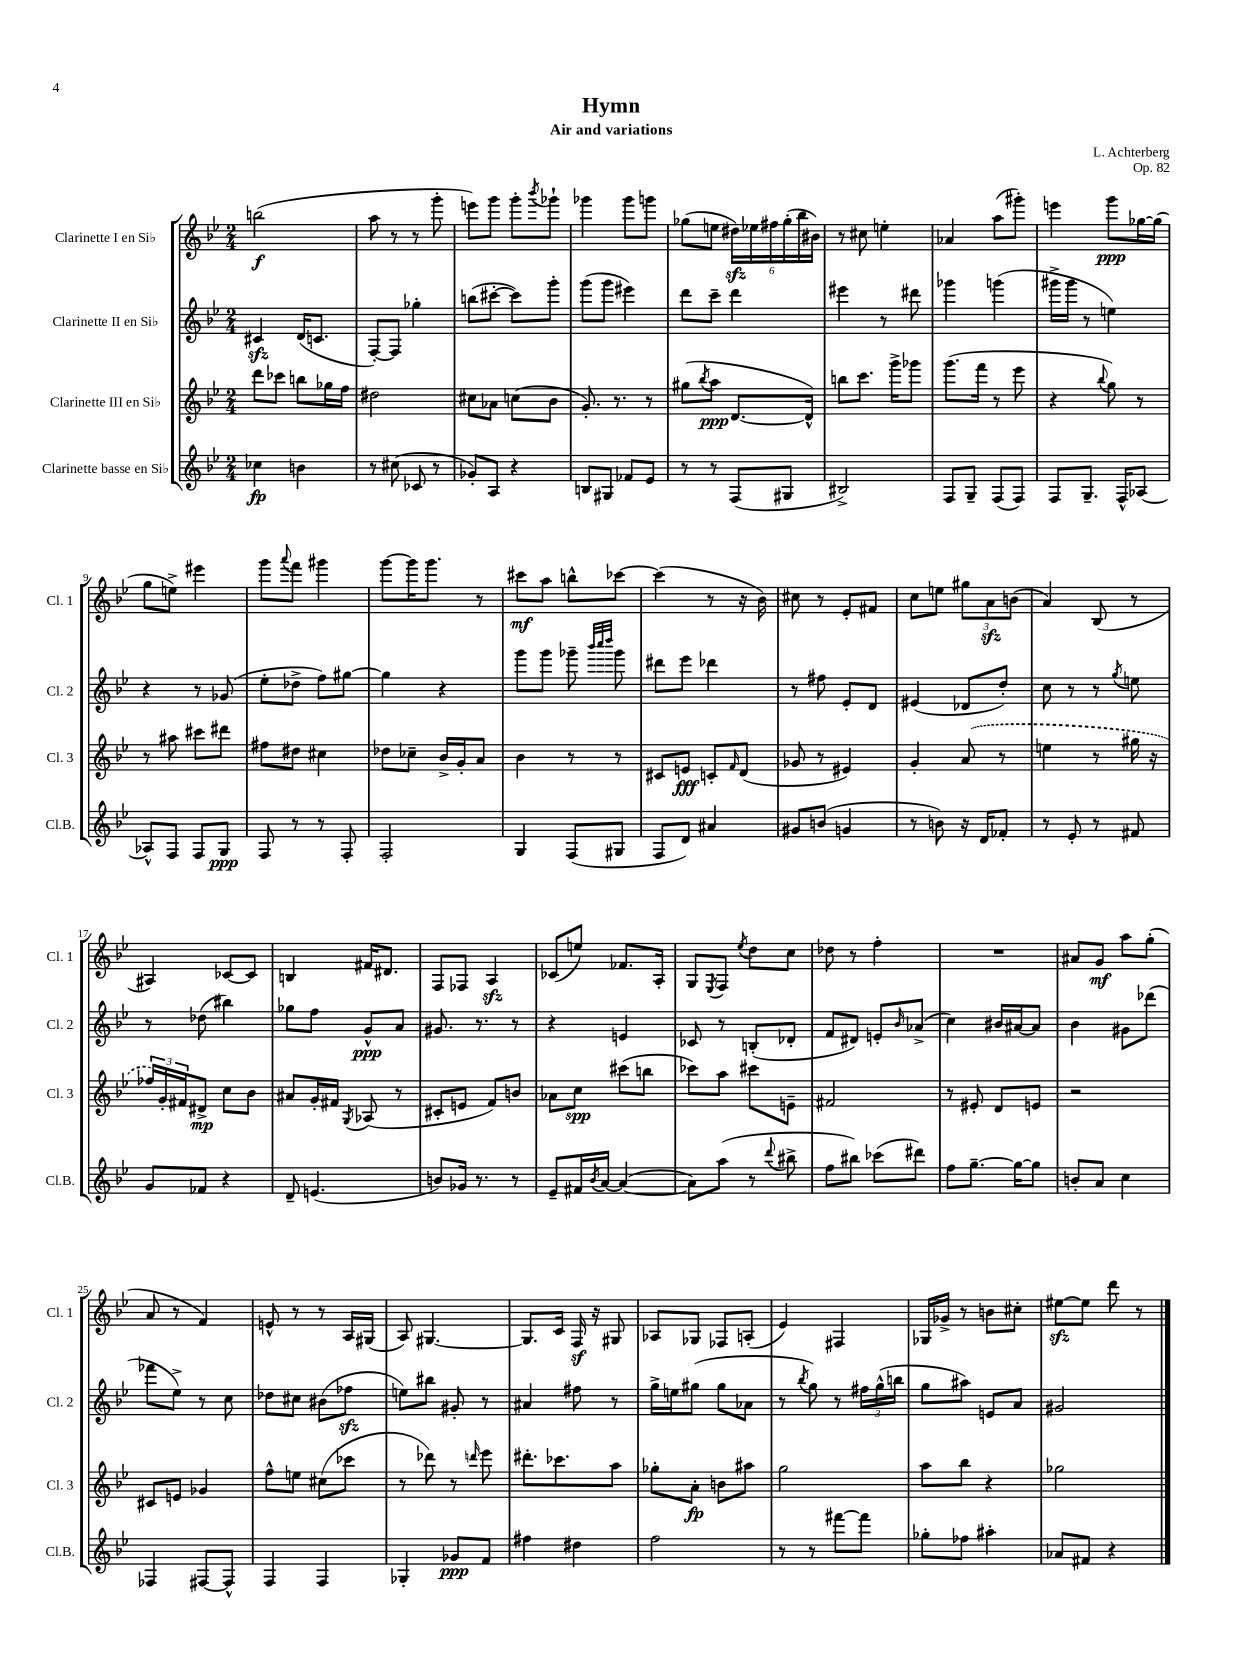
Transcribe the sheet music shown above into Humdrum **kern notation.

**kern	**dynam	**kern	**dynam	**kern	**dynam	**kern	**dynam
*part4	*part4	*part3	*part3	*part2	*part2	*part1	*part1
*staff4	*staff4	*staff3	*staff3	*staff2	*staff2	*staff1	*staff1
*I"Clarinette basse en Si♭	*	*I"Clarinette III en Si♭	*	*I"Clarinette II en Si♭	*	*I"Clarinette I en Si♭	*
*I'Cl.B.	*	*I'Cl. 3	*	*I'Cl. 2	*	*I'Cl. 1	*
*clefG2	*	*clefG2	*	*clefG2	*	*clefG2	*
*k[b-e-]	*	*k[b-e-]	*	*k[b-e-]	*	*k[b-e-]	*
*M2/4	*	*M2/4	*	*M2/4	*	*M2/4	*
=1	=1	=1	=1	=1	=1	=1	=1
4cc-X\	fp	8ddd\L	.	4c#Xzz/	.	(2bbn\	f
.	.	8ccc-X\J	.	.	.	.	.
4bn\	.	8bbn\L	.	(16d/KL	.	.	.
.	.	.	.	8.cn/J	.	.	.
.	.	16gg-X\L	.	.	.	.	.
.	.	16ff\JJ	.	.	.	.	.
=2	=2	=2	=2	=2	=2	=2	=2
8r	.	2dd#X\	.	[8F'/L)	.	8aa\	.
(8cc#X\	.	.	.	8F/J]	.	8r	.
8c-X/	.	.	.	4gg-X'\	.	8r	.
8r	.	.	.	.	.	8ggg'\	.
=3	=3	=3	=3	=3	=3	=3	=3
8g-X'/L)	.	8cc#X\L	.	(8bbn\L	.	8eeen\L)	.
8A/J	.	8a-X\J	.	[8ccc#X'\J	.	8ggg\J	.
4r	.	(8ccn\L	.	8ccc#\L])	.	8ggg'\L	.
.	.	.	.	.	.	8qbbb-/	.
.	.	8b-\J	.	8ggg'\J	.	8ggg-X`\J	.
=4	=4	=4	=4	=4	=4	=4	=4
8Bn/L	.	8.g'/)	.	(8ggg\L	.	4ggg-X\	.
8G#X/J	.	.	.	8ggg\J	.	.	.
.	.	8.r	.	.	.	.	.
8f-X/L	.	.	.	4eee#X\)	.	8ggg-\L	.
8e-/J	.	8r	.	.	.	8gggn\J	.
=5	=5	=5	=5	=5	=5	=5	=5
8r	.	(8gg#X\L	.	8ddd\L	.	(8gg-X\L	.
.	.	8qbb-/	.	.	.	.	.
8r	.	8aa\J	ppp	8ccc~\J	.	8een\J	.
(8F/L	.	[8.d/L	.	4ddd\	.	24dd#Xzz\LL)	.
.	.	.	.	.	.	24ee-X\	.
.	.	.	.	.	.	24ff#X\	.
8G#X/J	.	.	.	.	.	(24gg-'\	.
.	.	.	.	.	.	24bb-\	.
.	.	16d^^/Jk])	.	.	.	.	.
.	.	.	.	.	.	24b#X\JJ)	.
=6	=6	=6	=6	=6	=6	=6	=6
2B#X^/)	.	8bbn\L	.	4eee#X\	.	8r	.
.	.	8.ccc\J	.	.	.	8cc#X\	.
.	.	.	.	8r	.	4een'\	.
.	.	16ggg^\KL	.	.	.	.	.
.	.	8ggg-X\J	.	8ddd#X\	.	.	.
=7	=7	=7	=7	=7	=7	=7	=7
8F/L	.	(8.ggg\L	.	4ggg-X\	.	4a-X/	.
8G~/J	.	.	.	.	.	.	.
.	.	16fff\Jk	.	.	.	.	.
(8F/L	.	8r	.	(4gggn\	.	(8aa\L	.
8F/J)	.	8eee-\	.	.	.	8ggg#X'\J)	.
=8	=8	=8	=8	=8	=8	=8	=8
8F/L	.	4r	.	16ggg#X^\LL	.	4eeen\	.
.	.	.	.	16ggg#\JJ	.	.	.
8.G~/J	.	.	.	8r	.	.	.
.	.	8qqbb-/	.	.	.	.	.
.	.	8gg\)	.	4een\)	.	8ggg\L	ppp
16F^^/KL	.	.	.	.	.	.	.
[8A-X/J	.	8r	.	.	.	[16gg-X\L	.
.	.	.	.	.	.	(16gg-\JJ]	.
!!LO:LB:g=z
=9	=9	=9	=9	=9	=9	=9	=9
8A-X^^/L]	.	8r	.	4r	.	8gg\L	.
8F/J	.	8aa#X\	.	.	.	8een^\J)	.
8F/L	.	8ccc#X\L	.	8r	.	4eee#X\	.
8G/J	ppp	8ddd#X\J	.	(8g-X/	.	.	.
=10	=10	=10	=10	=10	=10	=10	=10
8F/	.	8ff#X\L	.	8ee-'\L	.	8ggg\L	.
.	.	.	.	.	.	8qqaaa/	.
8r	.	8dd#X\J	.	8dd-X^\J	.	8fff\J	.
8r	.	4cc#X\	.	8ff\L)	.	4ggg#X\	.
8F'/	.	.	.	[8gg#X\J	.	.	.
=11	=11	=11	=11	=11	=11	=11	=11
2F'/	.	8dd-X\L	.	4gg#\]	.	[8ggg\L	.
.	.	8cc-X~\J	.	.	.	16ggg\K]	.
.	.	.	.	.	.	8.ggg\J	.
.	.	16b-^/LL	.	4r	.	.	.
.	.	16g'/J	.	.	.	.	.
.	.	8a/J	.	.	.	8r	.
=12	=12	=12	=12	=12	=12	=12	=12
4G/	.	4b-\	.	8ggg\L	.	8ccc#X\L	mf
.	.	.	.	8ggg\J	.	8aa\J	.
(8F/L	.	8r	.	8ggg-X~\	.	8bbn^^\L	.
.	.	.	.	32qqbbb-/LLL	.	.	.
.	.	.	.	32qqcccc/	.	.	.
.	.	.	.	32qqdddd/JJJ	.	.	.
8G#X/J	.	8r	.	8ggg-\	.	[8ccc-X\J	.
=13	=13	=13	=13	=13	=13	=13	=13
8F/L	.	8c#X/L	.	8ddd#X\L	.	(4ccc-\]	.
8d/J)	.	8en/J	fff	8eee-\J	.	.	.
4a#X/	.	8cn'/L	.	4ddd-X\	.	8r	.
.	.	16qqf/	.	.	.	.	.
.	.	(8d/J	.	.	.	16r	.
.	.	.	.	.	.	16b-\)	.
=14	=14	=14	=14	=14	=14	=14	=14
8g#X/L	.	8g-X/	.	8r	.	8cc#X\	.
(8bn/J	.	8r	.	8ff#X\	.	8r	.
4gn/	.	4e#X/)	.	8e-'/L	.	8e-'/L	.
.	.	.	.	8d/J	.	8f#X/J	.
=15	=15	=15	=15	=15	=15	=15	=15
8r	.	4g'/	.	(4e#X/	.	8cc\L	.
8bn\)	.	.	.	.	.	8een\J	.
16r	.	(8a/	.	8d-X/L	.	12gg#X\L	.
16d/KL	.	.	.	.	.	.	.
.	.	.	.	.	.	12azz\	.
8f-X'/J	.	8r	.	8dd'/J)	.	.	.
.	.	.	.	.	.	(12bn\J	.
=16	=16	=16	=16	=16	=16	=16	=16
8r	.	4een\	.	8cc\	.	4a/)	.
8e-'/	.	.	.	8r	.	.	.
8r	.	8r	.	8r	.	(8B-/	.
.	.	.	.	8qgg/	.	.	.
8f#X/	.	16gg#X\	.	8een\	.	8r	.
.	.	16r	.	.	.	.	.
!!LO:LB:g=z
=17	=17	=17	=17	=17	=17	=17	=17
8g/L	.	24ff-X/LL)	.	8r	.	4A#X/)	.
.	.	24g'/	.	.	.	.	.
.	.	24f#X/J	.	.	.	.	.
8f-X/J	.	8d#X^/J	mp	(8dd-X\	.	.	.
4r	.	8cc\L	.	4bb#X\)	.	[8c-X/L	.
.	.	8b-\J	.	.	.	8c-/J]	.
=18	=18	=18	=18	=18	=18	=18	=18
8d~/	.	8a#X/L	.	8gg-X\L	.	4Bn/	.
(4.en/	.	16g'/L	.	8ff\J	.	.	.
.	.	16f#X/JJ	.	.	.	.	.
.	.	8qG/	.	.	.	.	.
.	.	(8A-X/	.	8g^^/L	ppp	16f#X/KL	.
.	.	.	.	.	.	8.d#X/J	.
.	.	8r	.	8a/J	.	.	.
=19	=19	=19	=19	=19	=19	=19	=19
8bn/L)	.	8c#X'/L	.	8.g#X/	.	8F/L	.
16g-X/Jk	.	8en/J	.	.	.	8F-X/J	.
8.r	.	.	.	8.r	.	.	.
.	.	8f/L)	.	.	.	4Azz/	.
8r	.	8bn/J	.	8r	.	.	.
=20	=20	=20	=20	=20	=20	=20	=20
8e-~/L	.	8a-X\L	.	4r	.	(8c-X/L	.
16f#X/L	.	8cc\J	spp	.	.	8een/J)	.
8qb-/	.	.	.	.	.	.	.
[16a/JJ	.	.	.	.	.	.	.
(4a/_	.	(8ccc#X\L	.	4en/	.	8.f-X/L	.
.	.	8bbn\J	.	.	.	.	.
.	.	.	.	.	.	16A'/Jk	.
=21	=21	=21	=21	=21	=21	=21	=21
8a\L])	.	8ccc-X\L)	.	8c-X/	.	8G/L	.
.	.	.	.	.	.	8qE-/	.
(8aa\J	.	8aa\J	.	8r	.	8F/J	.
.	.	.	.	.	.	8qee-/	.
8r	.	8ccc#X\L	.	(8Bn'/L	.	8dd\L	.
8qqddd/	.	.	.	.	.	.	.
8bb#X^\	.	8en~\J	.	8d-X'/J	.	8cc\J	.
=22	=22	=22	=22	=22	=22	=22	=22
8ff\L	.	2f#X/	.	8f/L	.	8dd-X\	.
8bb#X\J)	.	.	.	8d#X/J)	.	8r	.
(8ccc-X\L	.	.	.	8en'/L	.	4ff'\	.
.	.	.	.	16qqb-/	.	.	.
8ddd#X\J)	.	.	.	(8a-X^/J	.	.	.
=23	=23	=23	=23	=23	=23	=23	=23
8ff\L	.	8r	.	4cc\)	.	2r	.
[8.gg~\J	.	8e#X'/	.	.	.	.	.
.	.	8d/L	.	16b#X/LL	.	.	.
16gg\KL_	.	.	.	[16a#X/J	.	.	.
8gg\J]	.	8en/J	.	8a#/J]	.	.	.
=24	=24	=24	=24	=24	=24	=24	=24
8bn'/L	.	2r	.	4b-\	.	8a#X/L	.
8a/J	.	.	.	.	.	8g/J	mf
4cc\	.	.	.	8g#X\L	.	8aa\L	.
.	.	.	.	(8ddd-X\J	.	(8gg'\J	.
!!LO:LB:g=z
=25	=25	=25	=25	=25	=25	=25	=25
4F-X/	.	8c#X/L	.	8fff-X\L	.	8a/	.
.	.	8en/J	.	8ee-^\J)	.	8r	.
[8F#X/L	.	4g-X/	.	8r	.	4f/)	.
8F#^^/J]	.	.	.	8cc\	.	.	.
=26	=26	=26	=26	=26	=26	=26	=26
4F/	.	8ff^^\L	.	8dd-X\L	.	8en^^/	.
.	.	8een\J	.	8cc#X\J	.	8r	.
4F/	.	(8cc#X\L	.	(8b#X\L	.	8r	.
.	.	8ccc-X\J	.	8ff-Xzz\J	.	16A/LL	.
.	.	.	.	.	.	(16G#X/JJ	.
=27	=27	=27	=27	=27	=27	=27	=27
4G-X'/	.	8r	.	8een\L)	.	8A/)	.
.	.	8ddd-X\)	.	8bb#X\J	.	[4.G#X/	.
8g-X/L	ppp	8r	.	8g#X'/	.	.	.
.	.	16qqdddn/	.	.	.	.	.
8f/J	.	8eee-\	.	8r	.	.	.
=28	=28	=28	=28	=28	=28	=28	=28
4ff#X\	.	8.ddd#X'\L	.	4a#X/	.	8.G#/L]	.
.	.	8.ccc-X\	.	.	.	16c/Jk	.
4dd#X\	.	.	.	8ff#X\	.	16Fz/	.
.	.	.	.	.	.	16r	.
.	.	8aa\J	.	8r	.	8G#X/	.
=29	=29	=29	=29	=29	=29	=29	=29
2ff\	.	8gg-X'\L	.	16gg^\LL	.	8A-X/L	.
.	.	.	.	16een\J	.	.	.
.	.	8a'\J	fp	(8gg#X\J	.	8G-X/J	.
.	.	8bn\L	.	8gg#\L	.	8F-X/L	.
.	.	8aa#X\J	.	8a-X\J	.	(8An'/J	.
=30	=30	=30	=30	=30	=30	=30	=30
8r	.	2gg\	.	8r	.	4e-/)	.
.	.	.	.	8qbb-/	.	.	.
8r	.	.	.	8gg\)	.	.	.
[8fff#X\L	.	.	.	8r	.	4F#X/	.
8fff#\J]	.	.	.	24ff#X\LL	.	.	.
.	.	.	.	(24gg^^\	.	.	.
.	.	.	.	24bbn\JJ	.	.	.
=31	=31	=31	=31	=31	=31	=31	=31
8gg-X'\L	.	8aa\L	.	8gg\L	.	16G-X/LL	.
.	.	.	.	.	.	16g-X^/JJ	.
8ff-X\J	.	8bb-\J	.	8aa#X\J)	.	8r	.
4aa#X'\	.	4r	.	8en/L	.	8bn\L	.
.	.	.	.	8a/J	.	8cc#X'\J	.
=32	=32	=32	=32	=32	=32	=32	=32
8a-X/L	.	2gg-X\	.	2g#X/	.	[8ee#Xzz\L	.
8f#X/J	.	.	.	.	.	8ee#\J]	.
4r	.	.	.	.	.	8ddd\	.
.	.	.	.	.	.	8r	.
==	==	==	==	==	==	==	==
*-	*-	*-	*-	*-	*-	*-	*-
